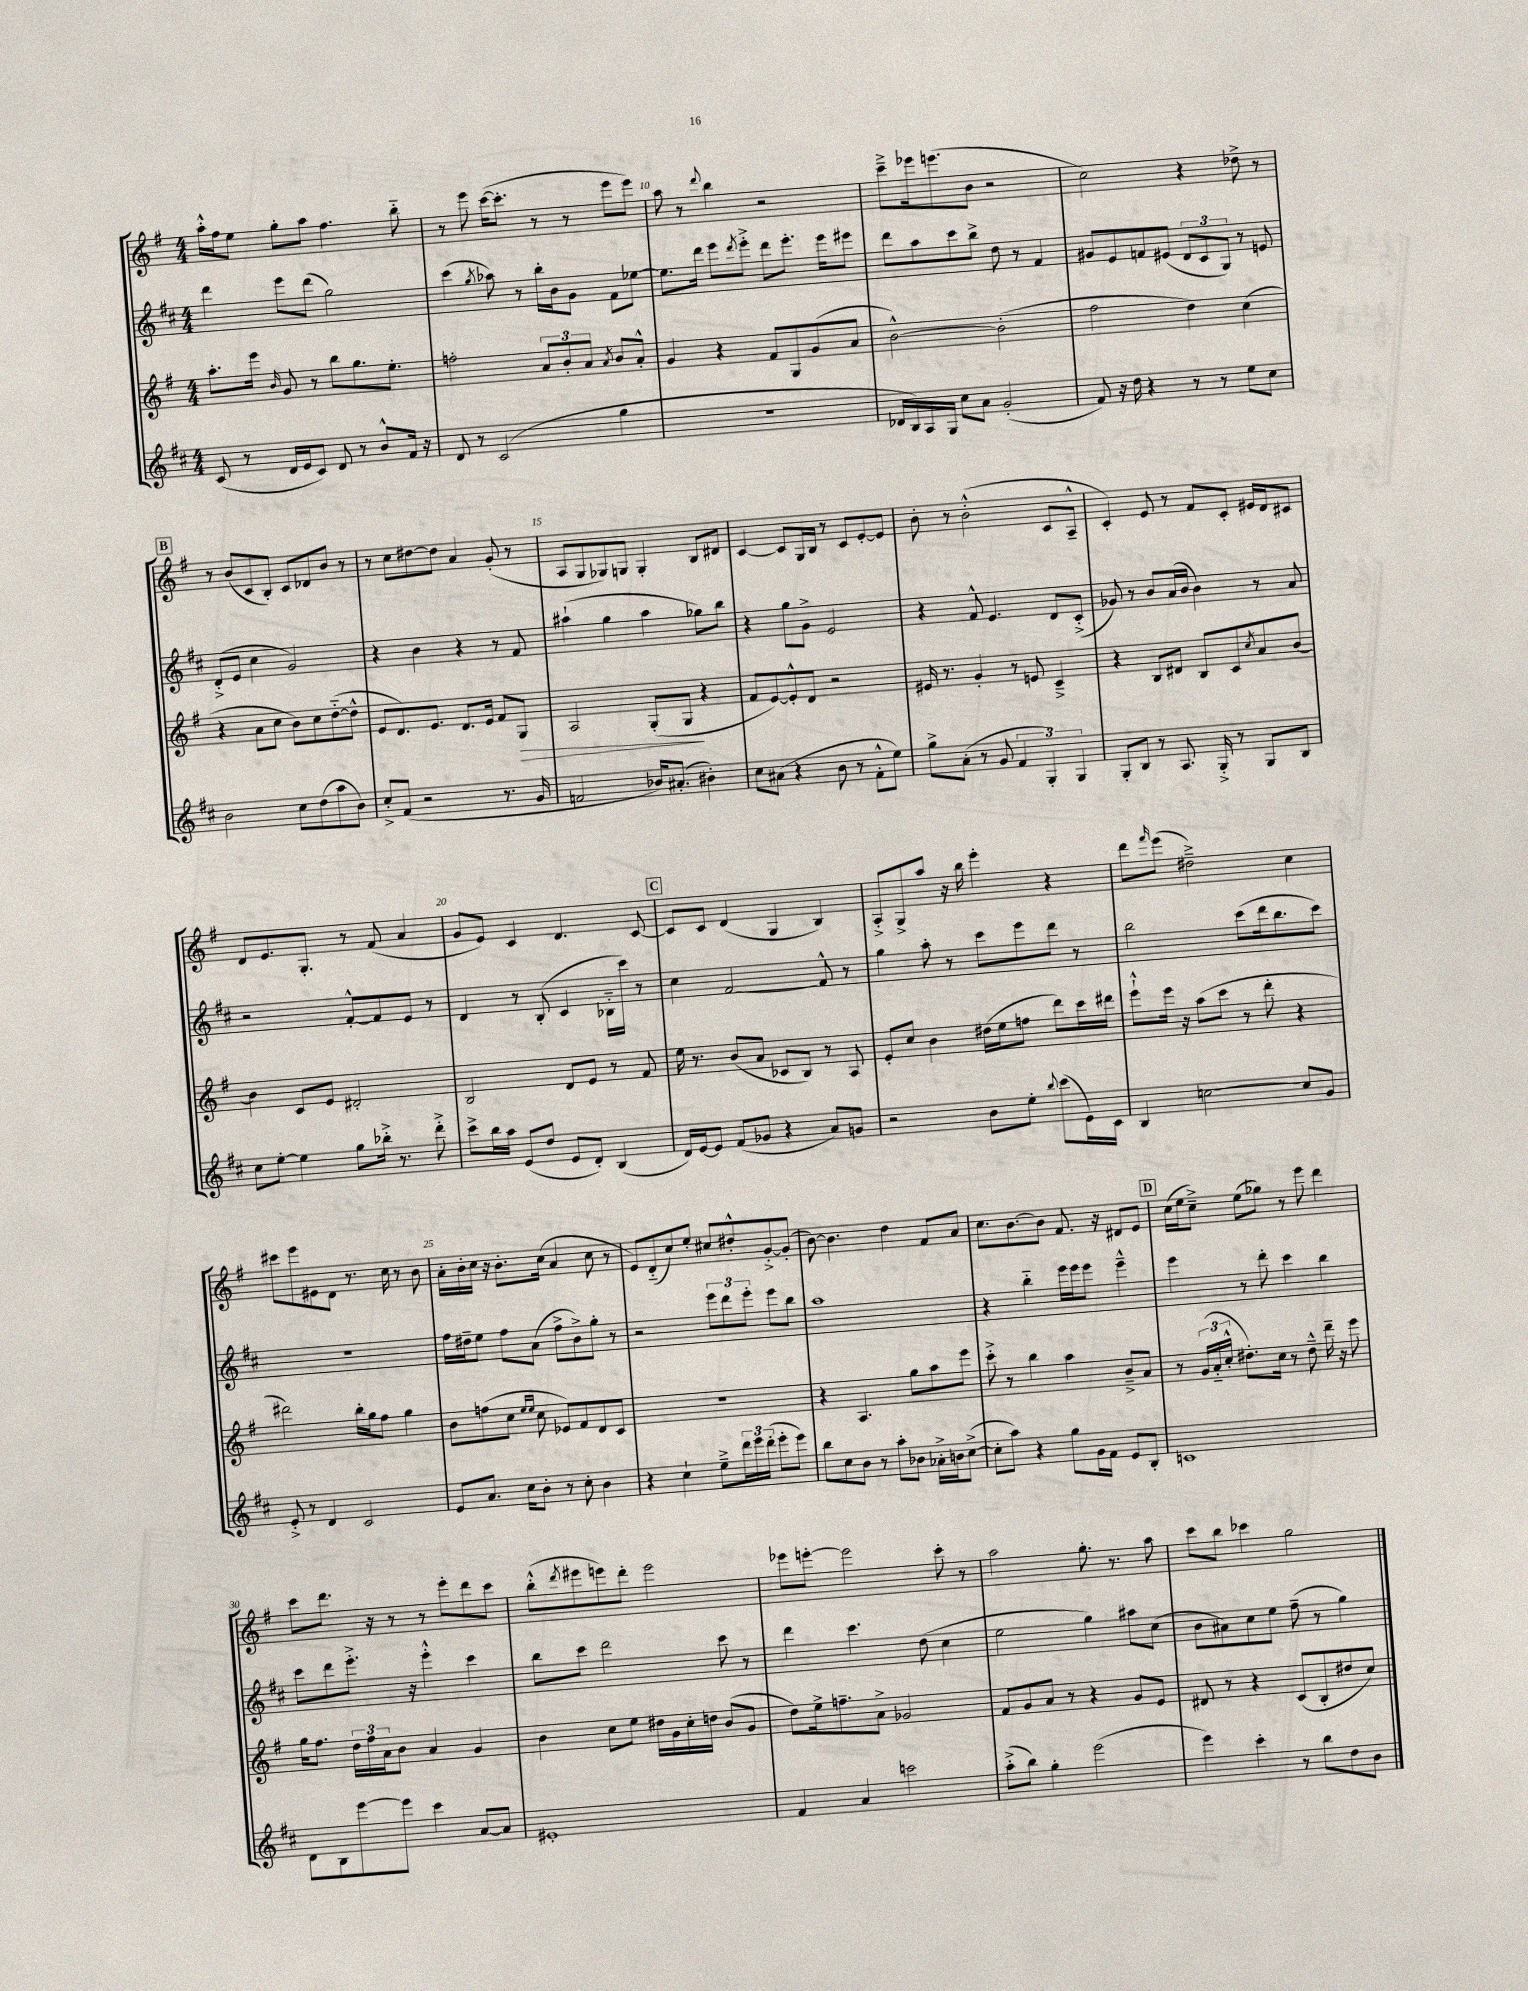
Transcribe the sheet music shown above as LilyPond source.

<<
\new StaffGroup <<
\new Staff = "s0" {
    \clef treble \key g \major \numericTimeSignature \time 4/4
    a''16-.-^ fis''16 e''8 g''8-. a''8 fis''4. b''8-_ |
    r8 e'''8 c'''16~( c'''8.-. r8 r8 e'''8 e'''8) |
    a''8 r8 \appoggiatura { d'''8 } b''4 r2 |
    c'''8---> ees'''16 e'''8.( b'8 r2 |
    c''2) r4 des''8-> r8 |
    \mark \markup { \box "B" } r8 b'8( c'8 b8-.) c'8 des'8 b'8 r8 |
    r8 c''8 dis''8~ dis''8 a'4 g'8-.( r8 |
    a8 g8 ges8) g8 g4-. b8 dis'8 |
    c'4~ c'8 g16 b16 r8 c'8 e'8~-. e'8 |
    b'8-. r8 b'2-.-^( c'8 a8---^ |
    c'4-.) e'8 r8 fis'8 c'8-. eis'16 d'16 cis'8 |
    d'8 e'8. g8.-. r8 fis'8( a'4 |
    g'8 e'8) c'4 d'4. c'8~ |
    \mark \markup { \box "C" } c'8 c'8 d'4( g4 b4) |
    a8-.-> g8-> a''8 r16 b''16 e'''4-. r4 |
    d'''8 \grace { fis'''16 } e'''8( dis''2--->) c''4 |
    cis'''8 e'''8 eis'8 d'8 r8. c''16 r8 b'8 |
    a'16-. b'16-. c''16 r16 b'8.-. c''16( a'4 c''8 r8 |
    e'8) d'8-_( c''8) e''8-. cis''8 dis''8-.-^ g'8~-.-> g'8-.( |
    b'8~) b'4. d''4 fis'8 a'8 |
    c''8. b'8.~ b'8 fis'8. r16 dis'8 e'8 |
    \mark \markup { \box "D" } c''16( e''16 c''8--->) e''8( ges''8) r8 e'''8 d'''4 |
    c'''8 d'''8. r16 r8 r8 e'''8-. d'''8 c'''8 |
    b''8-.-^( \acciaccatura { d'''8 } eis'''8 e'''8) d'''8-. e'''2 |
    ees'''8 e'''8~-. e'''2 c'''8-. r8 |
    a''2 g''8.-. r8. a''8 |
    c'''8 b''8 ces'''4 g''2 \bar "|." |
}
\new Staff = "s1" {
    \clef treble \key d \major \numericTimeSignature \time 4/4
    d'''4 e'''8 d'''8( g''2) |
    cis'''4( \acciaccatura { g''8 } aes''8) r8 b''16-. b'16 g'8 fis'8 ees''8~ |
    ees''8. d'''16 e'''8 \acciaccatura { d'''8 } e'''8-.-> d'''8 e'''8.-. e'''16 eis'''8 |
    d'''8 a''8 cis'''8 b''8-> d''8 r8 fis'4 |
    gis'8 e'8 f'8 eis'8( \tuplet 3/2 { d'8 cis'8 g8) } r8 e'8 |
    \mark \markup { \box "B" } d'8-.->( e'8 cis''4 g'2) |
    r4 b'4 r4 r8 fis'8 |
    ais''4-!( g''4 ais''4 ges''8) b''8 |
    r4 g''8 g'8-> e'2 |
    r4 fis'8-^ e'4. d'8 cis'8-.->( |
    ges'8) r8 b'8 a'16( b'16 b'4) r8 a'8 |
    r2 fis'8~-.-^ fis'8 e'8 r8 |
    d'4 r8 b8-.( cis'4 bes16-_ cis'''16) r8 |
    \mark \markup { \box "C" } cis''4 fis'2~ fis'8-^ r8 |
    g''4 a''8-. r8 cis'''8 e'''8 d'''8 r8 |
    b''2 cis'''8( d'''16 b''8. cis'''8) |
    R1 |
    fis''16 dis''16-- e''8 fis''8 a'8( fis''8-> b'8->) g''8-. r8 |
    r2 \tuplet 3/2 { e'''8 d'''8 e'''8-. } e'''8 b''8 |
    a''1 |
    r4 b''4-_ e'''16 e'''16 e'''8 e'''4---^ |
    \mark \markup { \box "D" } e'''4 r8 d'''8-. cis'''4 b''4 |
    cis'''8 d'''8 e'''8.-.-> r16 e'''4-.-^ cis'''4 |
    b''8 cis'''8 d'''2 cis'''8 r8 |
    d'''4 cis'''4. d''8( cis''4 |
    e''2 g''4) ais''8 cis''8( |
    b'8 ais'8) cis''8 e''8 fis''8--( r8 g''4) \bar "|." |
}
\new Staff = "s2" {
    \clef treble \key g \major \numericTimeSignature \time 4/4
    a''8.-. e'''16 \grace { b'16 } g'8 r8 b''8 g''8. e''8.-. |
    f''2-. \tuplet 3/2 { a'8 b'8-. a'8 } \acciaccatura { a'8 } b'8 a'8-.-^ |
    g'4 r4 fis'8 g8 g'8( a'8 |
    b'2~-^) b'2-.( |
    fis''2 d''4) c''4( |
    \mark \markup { \box "B" } r4 a'8 c''8 b'8) c''8 d''8~-_( d''8-^ |
    e'8 d'8.) e'8. d'8. e'16 fis'8 g8\> |
    a2 g8-.( g8\! r4 |
    fis'8 e'8~) e'8-.-^ d'8 r2 |
    eis'16 r8. g'4-. r8 e'8 c'4---> |
    r4 b8 dis'8 b8 c'8 \acciaccatura { c''8 } a'8 b'8~ |
    b'4 c'8 e'8 dis'2-. |
    b2 d'8 e'8 r8 fis'8 |
    \mark \markup { \box "C" } e''16 r8. b'8( a'8 ces'8 b8) r8 a8 |
    e'8-. c''8 b'4 dis''16( e''16 f''8 d'''8) c'''16 dis'''16 |
    e'''8-!-^ e'''16 r16 a''8( c'''8 r8 d'''8-. r4 |
    dis'''2) b''16-. g''16 fis''8 g''4 |
    b'8 f''8( c''8 \grace { e''16 e''16 } c''8 ees'8) fis'8 d'8 c'8 |
    R1 |
    r4 a4. g''8 a''8 e'''8 |
    c'''8-.-> r8 b''4 a''4 b'8---> a'8 |
    \mark \markup { \box "D" } r8 \tuplet 3/2 { g'16( a'16-_ c''16-.-^ } dis''8.-.) c''16 r8 dis''8---^ d'''16-- r16 e'''8 |
    g''16 fis''8. \tuplet 3/2 { d''16 fis''16 a'16 } b'8 a'4 g'4 |
    b'4 c''8 e''8 dis''16 g'16 c''16-. d''16 b'8( g'8 |
    d''8) e''16-> f''8.-- a'8-> ges'2 |
    fis'8 g'8 a'8 r8 r4 g'8 e'8 |
    dis'8 r8 r4 c'8( b8-. dis''8 c''8) \bar "|." |
}
\new Staff = "s3" {
    \clef treble \key d \major \numericTimeSignature \time 4/4
    cis'8( r8 d'16 e'16 cis'8) d'8 r8 b'8-^ fis'16 r16 |
    d'8 r8 cis'2( g''4 |
    r1 |
    des'16 b16) a16 g16 cis''8 a'8 g'2-.( |
    fis'8) r16 d''16 r4 r8 r8 e''8 cis''8 |
    \mark \markup { \box "B" } b'2 cis''8 d''8( a''8 b'8) |
    cis''8-.-> fis'8( r2 r8. g'16 |
    f'2 bes'16) ais'8.-.( bis'4-.) |
    cis''8 ais'8( r4 b'8 r8 fis'8-.-^ e''8) |
    g''8-> a'8-.( r8 g'8 \tuplet 3/2 { fis'4 g4-.) g4 } |
    g8-. b8 r8 a8. g16-.-> r8 g8 b8 |
    cis''8 e''8~-. e''4 g''8 bes''16-.-> r8. d'''8-.-> |
    cis'''8-> b''16 a''16 e'8( d''8 e'8 d'8-.) b4( |
    \mark \markup { \box "C" } d'16) e'16~ e'8 fis'8( ges'8 r4 a'8) g'8 |
    r2 b'8 e''8-. \appoggiatura { b''8 } cis'''8( e'16) cis'16 |
    b4 c''2~ c''8 g'8 |
    e'8-.-> r8 d'4 cis'2 |
    e'8 a'8. cis''16 b'8-. r8 cis''8-. b'4 |
    r4 cis''4-! e''8---> \tuplet 3/2 { d'''16 e'''16 d'''16-.( } e'''8-. e'''8) |
    b''8 cis''8 b'8 r8 a''8-. bes'8 aes'16-.-> b'16 cis''8~->( |
    cis''8-. a''8) r4 g''8 g'16 fis'16 e'8 b8-. |
    \mark \markup { \box "D" } c'1 |
    d'8 b8 e'''8~ e'''8 cis'''4 a'8~ a'8 |
    eis'1-. |
    fis'4 a'4 c'''2 |
    a''8-.->( b''8) g''4-. e'''2( |
    e'''4) cis'''4-. r8 b''8 d''8 b'8 \bar "|." |
}
>>
>>
\layout { \context { \Score currentBarNumber = #8 \override BarNumber.break-visibility = ##(#f #t #t) barNumberVisibility = #(every-nth-bar-number-visible 5) } }
